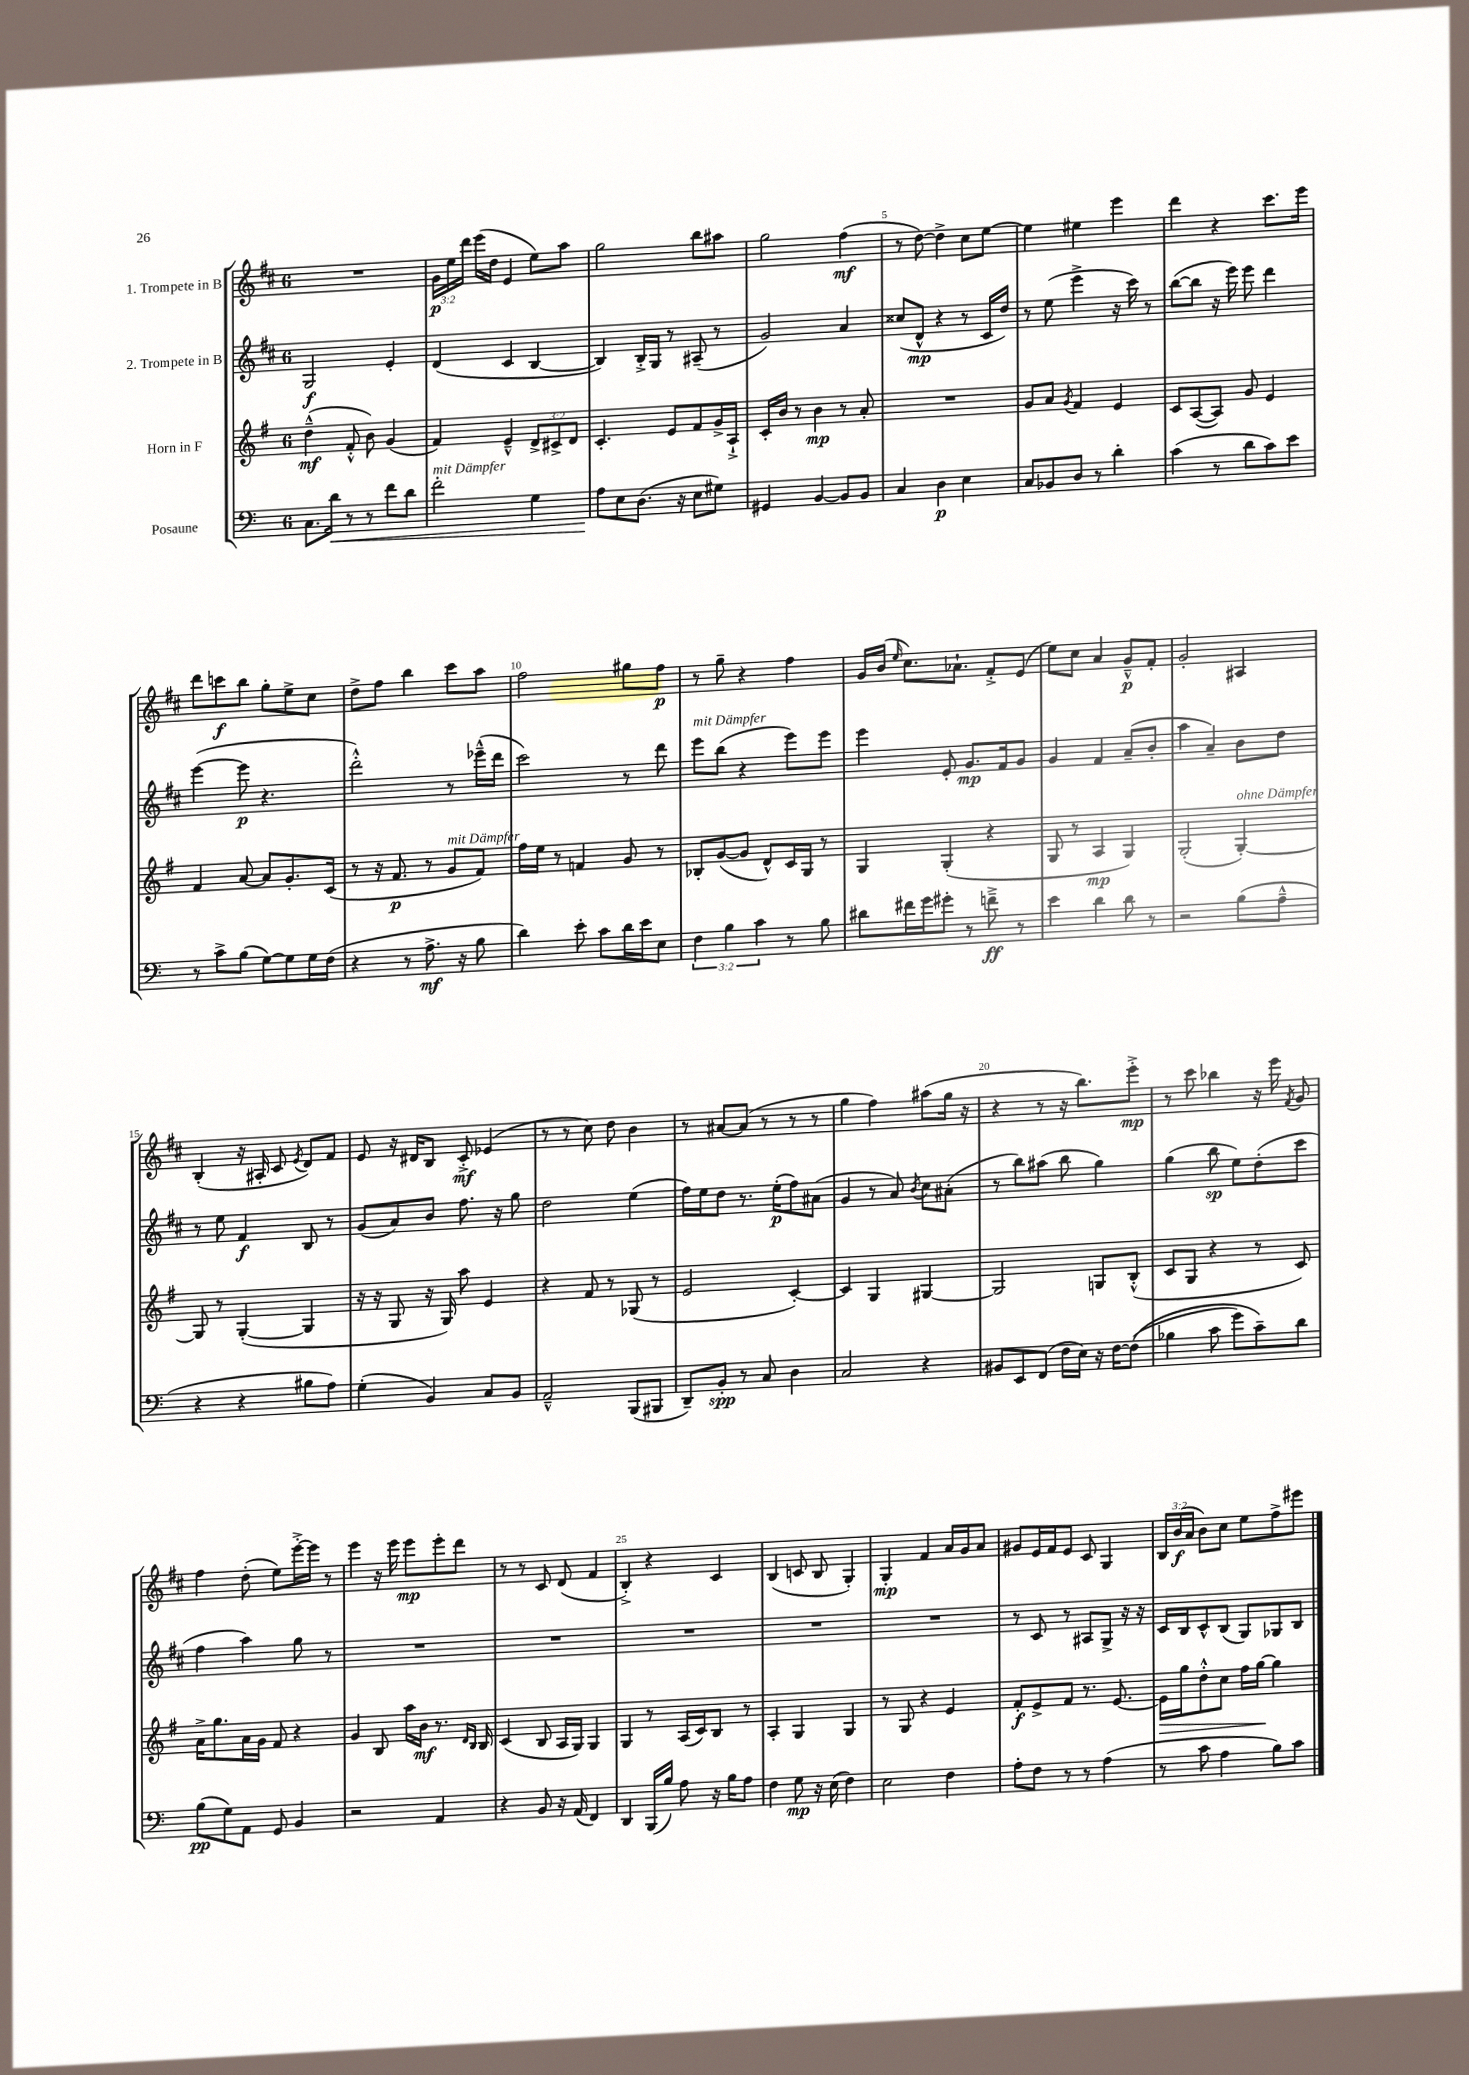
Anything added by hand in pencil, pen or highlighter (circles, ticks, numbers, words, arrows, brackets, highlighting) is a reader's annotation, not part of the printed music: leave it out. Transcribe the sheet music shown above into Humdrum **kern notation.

**kern	**dynam	**kern	**dynam	**kern	**dynam	**kern	**dynam
*part4	*part4	*part3	*part3	*part2	*part2	*part1	*part1
*staff4	*staff4	*staff3	*staff3	*staff2	*staff2	*staff1	*staff1
*I"Posaune	*	*I"Horn in F	*	*I"2. Trompete in B	*	*I"1. Trompete in B	*
*clefF4	*	*clefG2	*	*clefG2	*	*clefG2	*
*k[]	*	*k[f#]	*	*k[f#c#]	*	*k[f#c#]	*
*M6/8	*	*M6/8	*	*M6/8	*	*M6/8	*
=1	=1	=1	=1	=1	=1	=1	=1
8.C\L	.	(4dd~^^\	mf	2G/	f	2.r	.
!	!LO:HP:b	!	!	!	!	!	!
16d\Jk	<	.	.	.	.	.	.
8r	.	8f#'^^/	.	.	.	.	.
8r	.	8b\)	.	.	.	.	.
8f\L	.	(4g/	.	4e'/	.	.	.
8d\J	.	.	.	.	.	.	.
=2	=2	=2	=2	=2	=2	=2	=2
!LO:TX:a:i:t=mit Dämpfer	!	!	!	!	!	!	!
2f'\	.	4f#/)	.	(4d/	.	24g\LL	p
.	.	.	.	.	.	24ee\	.
.	.	.	.	.	.	24ddd\JJ	.
.	.	.	.	.	.	(16eee\LL	.
.	.	.	.	.	.	16dd\JJ	.
.	.	4e~^^/	.	4c#/	.	4e/	.
4G\	.	12d^/L	.	[4B/	.	8ee\L)	.
.	.	12c#X^/	.	.	.	.	.
.	.	.	.	.	.	8aa\J	.
.	.	12d/J	.	.	.	.	.
=3	=3	=3	=3	=3	=3	=3	=3
8A\L	.	4.c'/	.	4B/])	.	2gg\	.
8E\	[	.	.	.	.	.	.
(8.D\J	.	.	.	16B'^/LL	.	.	.
.	.	.	.	16G/JJ	.	.	.
.	.	8e/L	.	8r	.	.	.
16r	.	.	.	.	.	.	.
8E\L	.	8f#/	.	(8A#X~/	.	8bb\L	.
8G#X\J)	.	16g^/L	.	8r	.	8aa#X\J	.
.	.	16A`^/JJ	.	.	.	.	.
=4	=4	=4	=4	=4	=4	=4	=4
4GG#X/	.	16c'/LL	.	2g/)	.	2gg\	.
.	.	16b/JJ	.	.	.	.	.
.	.	8r	.	.	.	.	.
[4BB/	.	4b\	mp	.	.	.	.
8BB/L]	.	8r	.	4a/	.	(4ff#\	mf
8BB/J	.	8a'/	.	.	.	.	.
=5	=5	=5	=5	=5	=5	=5	=5
4C/	.	2.r	.	(8cc##X/L	.	8r	.
.	.	.	.	8d^^/J	mp	[8dd\)	.
4D\	p	.	.	4r	.	4dd^\]	.
4E\	.	.	.	8r	.	8cc#\L	.
.	.	.	.	16c#/LL	.	[8ee\J	.
.	.	.	.	16dd/JJ)	.	.	.
=6	=6	=6	=6	=6	=6	=6	=6
8C/L	.	8g/L	.	8r	.	4ee\]	.
8BB-X/	.	8a/J	.	(8ee\	.	.	.
.	.	8qg/	.	.	.	.	.
8D/J	.	4f#/	.	4eee^\	.	4ee#X\	.
8r	.	.	.	.	.	.	.
4d'\	.	4e/	.	16r	.	4eee\	.
.	.	.	.	16ccc#\)	.	.	.
.	.	.	.	8r	.	.	.
=7	=7	=7	=7	=7	=7	=7	=7
(4c\	.	8c/L	.	([8bb\L	.	4ddd\	.
.	.	([8A/	.	8bb\J]	.	.	.
8r	.	8A/J])	.	16r	.	4r	.
.	.	.	.	16eee\)	.	.	.
8d\L	.	8g/	.	8eee\	.	.	.
8c\)	.	4e/	.	4ddd\	.	8.ccc#\L	.
8e\J	.	.	.	.	.	.	.
.	.	.	.	.	.	16eee\Jk	.
!!LO:LB:g=z
=8	=8	=8	=8	=8	=8	=8	=8
8r	.	4f#/	.	([4eee\	.	8ddd\L	.
8c^\L	.	.	.	.	.	8cccn\	f
(8B\J	.	[8a/	.	8eee\]	p	8bb\J	.
[8G\L)	.	8a/L]	.	4.r	.	8gg'\L	.
8G\]	.	8.g'/	.	.	.	8ee^\	.
16G\L	.	.	.	.	.	8cc#\J	.
(16F\JJ	.	(16c/Jk	.	.	.	.	.
=9	=9	=9	=9	=9	=9	=9	=9
4r	.	8r	.	2ddd'^^\)	.	8dd^\L	.
.	.	16r	.	.	.	8ff#\J	.
.	.	8.f#/	p	.	.	.	.
8r	.	.	.	.	.	4bb\	.
8.A^\	mf	8r	.	.	.	.	.
!	!	!LO:TX:a:i:t=mit Dämpfer	!	!	!	!	!
.	.	8g/L	.	8r	.	8ccc#\L	.
16r	.	.	.	.	.	.	.
8B\	.	8f#/J)	.	(16eee-X~^^\LL	.	8aa\J	.
.	.	.	.	16ddd\JJ	.	.	.
=10	=10	=10	=10	=10	=10	=10	=10
4d\)	.	16ff#\LL	.	2ccc#\)	.	2ff#\	.
.	.	16ee\JJ	.	.	.	.	.
.	.	8r	.	.	.	.	.
8e'\	.	4fn/	.	.	.	.	.
8c\L	.	.	.	.	.	.	.
16d\L	.	8g/	.	8r	.	8gg#X\L	.
16e\J	.	.	.	.	.	.	.
8E\J	.	8r	.	8ddd\	.	8ff#\J	p
=11	=11	=11	=11	=11	=11	=11	=11
!	!	!	!	!LO:TX:a:i:t=mit Dämpfer	!	!	!
6F\	.	8B-X'/L	.	8eee\L	.	8r	.
.	.	([8g/	.	(8bb\J	.	8gg~\	.
6B\	.	.	.	.	.	.	.
.	.	8g/J]	.	4r	.	4r	.
6c\	.	.	.	.	.	.	.
.	.	8d^^/L)	.	.	.	.	.
8r	.	16c/L	.	8eee\L)	.	4ff#\	.
.	.	16G/JJ	.	.	.	.	.
8B\	.	8r	.	8eee\J	.	.	.
=12	=12	=12	=12	=12	=12	=12	=12
8d#X\L	.	4G/	.	4eee\	.	16g/LL	.
.	.	.	.	.	.	(16b/JJ	.
.	.	.	.	.	.	16qqee/	.
16f#X\L	.	.	.	.	.	8.cc#\L)	.
16g\J	.	.	.	.	.	.	.
8g#X'\J	.	(4G'/	.	8e'/	.	.	.
.	.	.	.	.	.	8.a-X`\J	.
8r	.	.	.	8.g/L	mp	.	.
8fn~^\	ff	4r	.	.	.	8f#'^/L	.
.	.	.	.	16f#/k	.	.	.
8r	.	.	.	8g/J	.	(8e/J	.
=13	=13	=13	=13	=13	=13	=13	=13
4e\	.	8G/	.	4g/	.	8ee\L)	.
.	.	8r	.	.	.	8cc#\J	.
4d\	.	4A/	mp	4f#/	.	4a/	.
8d\	.	4G/)	.	(8a~/L	.	8g~^^/L	p
8r	.	.	.	8b'/J	.	8f#'/J	.
=14	=14	=14	=14	=14	=14	=14	=14
2r	.	(2G'/	.	4aa\	.	2g'/	.
.	.	.	.	4a~/)	.	.	.
!	!	!LO:TX:a:i:t=ohne Dämpfer	!	!	!	!	!
(8B\L	.	[4G'/)	.	8b\L	.	4A#X/	.
8A~^^\J	.	.	.	8dd\J	.	.	.
!!LO:LB:g=z
=15	=15	=15	=15	=15	=15	=15	=15
4r	.	8G/]	.	8r	.	(4B'/	.
.	.	8r	.	8ee\	.	.	.
4r	.	([4G'/	.	4f#/	f	16r	.
.	.	.	.	.	.	16A#X'/	.
.	.	.	.	.	.	8c#/	.
.	.	.	.	.	.	8qe/	.
8B#X\L	.	4G/]	.	8B/	.	8d/L)	.
8A\J)	.	.	.	8r	.	8f#/J	.
=16	=16	=16	=16	=16	=16	=16	=16
(4G'\	.	16r	.	(8g/L	.	8e/	.
.	.	16r	.	.	.	.	.
.	.	8G/	.	8a/)	.	16r	.
.	.	.	.	.	.	16d#X/KL	.
4BB/)	.	16r	.	8b/J	.	8B/J	.
.	.	16G/)	.	.	.	.	.
.	.	8aa\	.	8.ff#\	.	8c#'^/	mf
8C/L	.	4e/	.	.	.	(4e-X/	.
.	.	.	.	16r	.	.	.
8BB/J	.	.	.	8gg\	.	.	.
=17	=17	=17	=17	=17	=17	=17	=17
2AA~^^/	.	4r	.	2dd\	.	8r	.
.	.	.	.	.	.	8r	.
.	.	8f#/	.	.	.	8cc#\)	.
.	.	8r	.	.	.	8dd\	.
(8BBB/L	.	(8G-X/	.	(4ee\	.	4b\	.
8BBB#X/J	.	8r	.	.	.	.	.
=18	=18	=18	=18	=18	=18	=18	=18
8DD~/L)	.	2e/	.	16ff#\LL)	.	8r	.
.	.	.	.	16ee\J	.	.	.
8BB'/J	spp	.	.	8dd\J	.	[8a#X/L	.
8r	.	.	.	8.r	.	(8a#/J]	.
8C/	.	.	.	.	.	8r	.
.	.	.	.	(16ee'\KL	p	.	.
4D\	.	[4c'/)	.	8ff#\)	.	8r	.
.	.	.	.	(8a#X\J	.	8r	.
=19	=19	=19	=19	=19	=19	=19	=19
2C/	.	4c/]	.	4g/	.	4gg\	.
.	.	4G/	.	8r	.	4ff#\)	.
.	.	.	.	8a/)	.	.	.
.	.	.	.	8qb/	.	.	.
4r	.	[4G#X/	.	8cc#\L	.	(8aa#X\L	.
.	.	.	.	(8a#X'\J	.	16gg\Jk	.
.	.	.	.	.	.	16r	.
=20	=20	=20	=20	=20	=20	=20	=20
8BB#X/L	.	2G#/]	.	8r	.	4r	.
8EE/	.	.	.	8bb\L)	.	.	.
(8FF/J	.	.	.	(8aa#X\J	.	8r	.
16F\LL	.	.	.	8bb\	.	16r	.
16E\JJ)	.	.	.	.	.	8.bb\L)	.
16r	.	8Gn/L	.	4gg\)	.	.	.
[16F\KL	.	.	.	.	.	.	.
((8F\J]	.	(8B'^^/J	.	.	.	8eee'^\J	mp
=21	=21	=21	=21	=21	=21	=21	=21
4B-X\	.	8c/L	.	(4gg\	.	8r	.
.	.	8G/J	.	.	.	8ccc#\	.
8c\	.	4r	.	8bb\	sp	4bb-X\	.
8g\L)	.	.	.	8ee\L)	.	.	.
8c~\)	.	8r	.	(8dd'\	.	16r	.
.	.	.	.	.	.	16eee\	.
.	.	.	.	.	.	8qf#/	.
8d\J	.	8c/)	.	8ccc#\J	.	8g/	.
!!LO:LB:g=z
=22	=22	=22	=22	=22	=22	=22	=22
(8B\L	pp	16a^\KL	.	4ff#\	.	4ff#\	.
.	.	8.gg\	.	.	.	.	.
8G\)	.	.	.	.	.	.	.
8AA\J	.	16a\L	.	4aa\)	.	(8dd'\	.
.	.	16g\JJ	.	.	.	.	.
8GG/	.	8f#/	.	.	.	8ee\L)	.
4BB/	.	4r	.	8gg\	.	[16eee'^\L	.
.	.	.	.	.	.	16eee\JJ]	.
.	.	.	.	8r	.	8r	.
=23	=23	=23	=23	=23	=23	=23	=23
2r	.	4g/	.	2.r	.	4eee\	.
.	.	8B/	.	.	.	16r	.
.	.	.	.	.	.	16eee\	.
.	.	16aa\LL	.	.	.	8eee\L	mp
.	.	16b\JJ	mf	.	.	.	.
4AA/	.	8.r	.	.	.	8eee'\	.
.	.	.	.	.	.	8ddd\J	.
.	.	16qqd/LL	.	.	.	.	.
.	.	16qqB/JJ	.	.	.	.	.
.	.	16B/	.	.	.	.	.
=24	=24	=24	=24	=24	=24	=24	=24
4r	.	(4c/	.	2.r	.	8r	.
.	.	.	.	.	.	8r	.
8BB/	.	8B/	.	.	.	8c#/	.
16r	.	16A/LL	.	.	.	(8d/	.
(16AA/	.	16G/JJ)	.	.	.	.	.
4FF/)	.	4G/	.	.	.	4f#/	.
=25	=25	=25	=25	=25	=25	=25	=25
4DD/	.	4G/	.	2.r	.	4B'^/)	.
(16BBB/LL	.	8r	.	.	.	4r	.
16B/JJ)	.	.	.	.	.	.	.
8A\	.	(16A/LL	.	.	.	.	.
.	.	16c/J)	.	.	.	.	.
16r	.	8B/J	.	.	.	4c#/	.
16B\KL	.	.	.	.	.	.	.
8A\J	.	8r	.	.	.	.	.
=26	=26	=26	=26	=26	=26	=26	=26
4F\	.	4A'/	.	2.r	.	(4B/	.
8G\	mp	4G/	.	.	.	8cn/	.
16r	.	.	.	.	.	8B/	.
(16E\	.	.	.	.	.	.	.
4F\)	.	4G/	.	.	.	4G'/)	.
=27	=27	=27	=27	=27	=27	=27	=27
2E\	.	8r	.	2.r	.	4G'/	mp
.	.	8G/	.	.	.	.	.
.	.	4r	.	.	.	4f#/	.
4F\	.	4e/	.	.	.	16a/LL	.
.	.	.	.	.	.	16g/J	.
.	.	.	.	.	.	8a/J	.
=28	=28	=28	=28	=28	=28	=28	=28
8A'\L	.	8f#'/L	f	8r	.	8g#X/L	.
8F\J	.	8e^/	.	8c#/	.	16e/L	.
.	.	.	.	.	.	16f#/J	.
8r	.	8f#/J	.	8r	.	8e/J	.
8r	.	8.r	.	8A#X/L	.	8c#/	.
(4A\	.	.	.	8G^/J	.	4G/	.
.	.	[8.e/	.	.	.	.	.
.	.	.	.	16r	.	.	.
.	.	.	.	16r	.	.	.
=29	=29	=29	=29	=29	=29	=29	=29
!	!	!	!LO:HP:b	!	!	!	!
8r	.	16e\LL]	>	16c#/LL	.	24B/LL	.
.	.	.	.	.	.	(24b/	f
.	.	16gg\J	.	16B/J	.	.	.
.	.	.	.	.	.	24a/JJ	.
8c\	.	8dd'^^\	.	8c#^^/	.	8b\L)	.
4A\	.	8cc\J	.	(8B/J	.	8cc#\J	.
.	.	16ff#\LL	.	8G/L)	.	8ee\L	.
.	.	[16gg\JJ	.	.	.	.	.
8B\L)	.	4gg\]	]	8G-X/	.	8ff#^\	.
8c\J	.	.	.	8B/J	.	8eee#X\J	.
==	==	==	==	==	==	==	==
*-	*-	*-	*-	*-	*-	*-	*-
